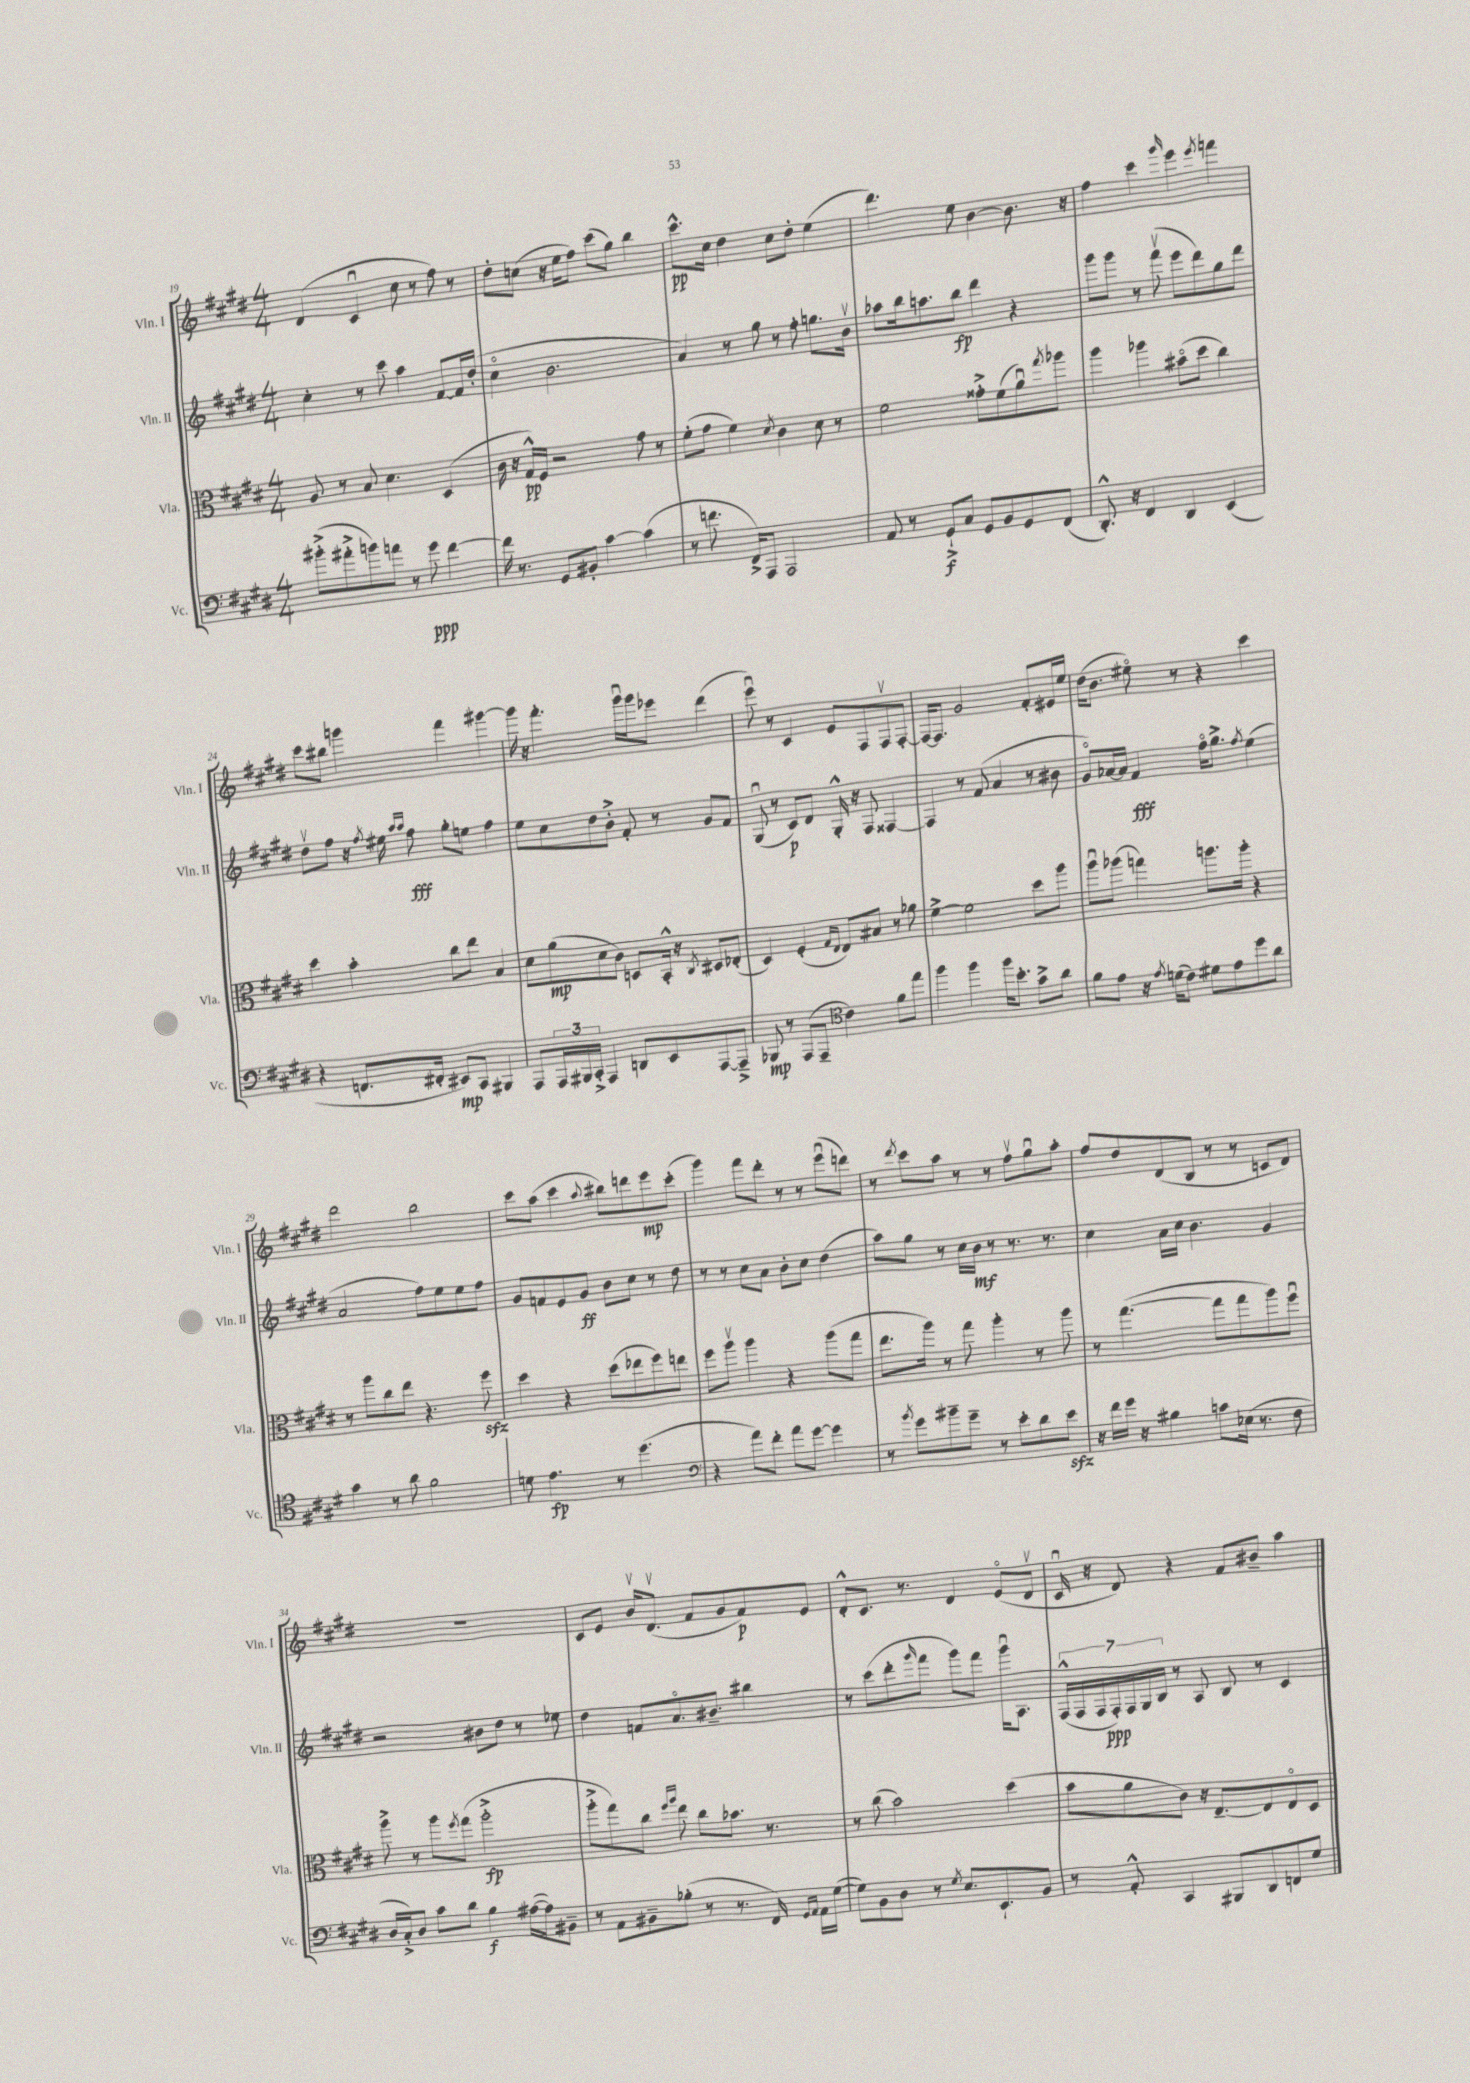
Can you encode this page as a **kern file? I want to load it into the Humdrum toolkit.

**kern	**dynam	**kern	**dynam	**kern	**dynam	**kern	**dynam
*part4	*part4	*part3	*part3	*part2	*part2	*part1	*part1
*staff4	*staff4	*staff3	*staff3	*staff2	*staff2	*staff1	*staff1
*I"Vc.	*	*I"Vla.	*	*I"Vln. II	*	*I"Vln. I	*
*I'Vc.	*	*I'Vla.	*	*I'Vln. II	*	*I'Vln. I	*
*clefF4	*	*clefC3	*	*clefG2	*	*clefG2	*
*k[f#c#g#d#]	*	*k[f#c#g#d#]	*	*k[f#c#g#d#]	*	*k[f#c#g#d#]	*
*M4/4	*	*M4/4	*	*M4/4	*	*M4/4	*
=19	=19	=19	=19	=19	=19	=19	=19
(8b#X'^\L	.	8A/	.	4cc#'\	.	(4d#/	.
8a#X'^\	.	8r	.	.	.	.	.
8bn\)	.	8B/	.	8r	.	4c#u/	.
8an\J	.	4.d#\	.	8ccc#\	.	.	.
8r	.	.	.	4aa\	.	8cc#\	.
8g#\	ppp	.	.	.	.	8r	.
[4f#\	.	(4D#/	.	[8f#/L	.	8ff#\)	.
.	.	.	.	16f#/L]	.	8r	.
.	.	.	.	(16dd#'/JJ	.	.	.
=20	=20	=20	=20	=20	=20	=20	=20
16f#\]	.	16c#\	.	4cc#\	.	8dd#'\L	.
8.r	.	16r	.	.	.	.	.
.	.	16G#^^/LL)	pp	.	.	(8ccn\J	.
.	.	16F#/JJ	.	.	.	.	.
8GG#/L	.	2r	.	2.b\	.	16r	.
.	.	.	.	.	.	16ee\KL	.
8BB#X'/J	.	.	.	.	.	8ff#\J)	.
[4c#\	.	.	.	.	.	(8ccc#\L	.
.	.	.	.	.	.	8gg#\J)	.
(4c#\]	.	8g#\	.	.	.	4bb\	.
.	.	8r	.	.	.	.	.
=21	=21	=21	=21	=21	=21	=21	=21
8r	.	(8f#'\L	.	4a/)	.	8.ccc#^^\L	pp
8.fn\	.	8g#\J	.	.	.	.	.
.	.	.	.	.	.	16cc#\Jk	.
.	.	4f#\)	.	8r	.	4dd#\	.
16FF#^/KL)	.	.	.	.	.	.	.
8AAA/J	.	.	.	8gg#\	.	.	.
.	.	8qd#/	.	.	.	.	.
2AAA/	.	4c#\	.	8r	.	8cc#\L	.
.	.	.	.	8ff#'\	.	8dd#'\J	.
.	.	8d#\	.	8.ggn\L	.	(4ee\	.
.	.	8r	.	.	.	.	.
.	.	.	.	16bv\Jk	.	.	.
=22	=22	=22	=22	=22	=22	=22	=22
8AA/	.	2f#\	.	8aa-X\L	.	4.ddd#\)	.
8r	.	.	.	16bb\k	.	.	.
.	.	.	.	8.aan\	.	.	.
8GG#`^/L	f	.	.	.	.	.	.
8C#/J	.	.	.	8bb\J	fp	8ee\	.
8GG#/L	.	8g##X'^\L	.	4ddd#\	.	[4b\	.
8BB/	.	(8f#\	.	.	.	.	.
8GG#/	.	8au\)	.	4r	.	8.b\]	.
.	.	8qgg#/	.	.	.	.	.
(8FF#/J	.	8aa-X\J	.	.	.	.	.
.	.	.	.	.	.	16r	.
=23	=23	=23	=23	=23	=23	=23	=23
8.DD#'^^/)	.	4aa\	.	8ggg#\L	.	4ff#\	.
.	.	.	.	8ggg#\J	.	.	.
16r	.	.	.	.	.	.	.
4FF#/	.	4aa-X\	.	8r	.	4ccc#\	.
.	.	.	.	(8fff#v\	.	.	.
.	.	.	.	.	.	16qqggg#/	.
4DD#/	.	(8b#X\L	.	8eee\L	.	4eee\	.
.	.	8dd#\J	.	8ddd#\)	.	.	.
.	.	.	.	.	.	8qeee/	.
(4EE/	.	4cc#\)	.	8gg#\	.	4fffn\	.
.	.	.	.	8ddd#\J	.	.	.
!!LO:LB:g=z
=24	=24	=24	=24	=24	=24	=24	=24
4r	.	4dd#\	.	8dd#v\L	.	8ccc#\L	.
.	.	.	.	8ff#\J	.	8bb#X\J	.
8.FFn/L	.	4b'\	.	16r	.	4gggn\	.
.	.	.	.	8qff#/	.	.	.
.	.	.	.	16ee#X\	.	.	.
.	.	.	.	16qqaa/LL	.	.	.
.	.	.	.	16qqaa/JJ	.	.	.
.	.	.	.	8ff#\	fff	.	.
16FF#X'/Jk	.	.	.	.	.	.	.
8EE#X/L)	mp	8cc#\L	.	8gg#'\L	.	4fff#\	.
8CC#/J	.	8ee\J	.	8een\J	.	.	.
4BBB#X/	.	4B/	.	4ff#\	.	[4ggg#X\	.
=25	=25	=25	=25	=25	=25	=25	=25
8AAA/L	.	8d#\L	.	8ee\L	.	16ggg#\]	.
.	.	.	.	.	.	16r	.
24AAA/L	.	(8a\	mp	8cc#\	.	4.fff#'\	.
24BBB#X/	.	.	.	.	.	.	.
24CC#'^/JJ	.	.	.	.	.	.	.
4AAA/	.	8d#\	.	8dd#\	.	.	.
.	.	8c#\J)	.	8b'^\J	.	.	.
8DDn/L	.	8Dn/L	.	8f#'/	.	16ggg#u\LL	.
.	.	.	.	.	.	16ggg#\J	.
8EE/	.	16BB'^^/Jk	.	8r	.	8eee-X\J	.
.	.	16r	.	.	.	.	.
.	.	8qC#/	.	.	.	.	.
[8AAA/	.	8D#X/L	.	8g#/L	.	(4ddd#\	.
8AAA~^/J]	.	(8E-X'/J	.	8f#/J	.	.	.
=26	=26	=26	=26	=26	=26	=26	=26
8BBB-X/	mp	4D#/)	.	(8G#u/	.	8eeeu\)	.
8r	.	.	.	8r	.	8r	.
(8AAA/L	.	(4F#'/	.	8c#/L)	p	4c#/	.
8AAA~/J	.	.	.	8d#/J	.	.	.
*clefC4	*	*	*	*	*	*	*
.	.	16qqG#/LL	.	.	.	.	.
.	.	16qqE/JJ	.	.	.	.	.
4c#\)	.	8E/L)	.	16G#'^^/	.	8e/L	.
.	.	.	.	16r	.	.	.
.	.	8B#X/J	.	8F#/	.	8F#/	.
8f#\L	.	8r	.	[4F##X/	.	8F#v/	.
8ee\J	.	8a-X\	.	.	.	[8F#'/J	.
=27	=27	=27	=27	=27	=27	=27	=27
4ff#\	.	[4f#^\	.	4F##/]	.	16F#/KL_	.
.	.	.	.	.	.	8.F#/J]	.
4ff#\	.	2f#\]	.	8r	.	2g#/	.
.	.	.	.	(8f#/	.	.	.
16ff#\KL	.	.	.	4a/	.	.	.
8.b'\J	.	.	.	.	.	.	.
8g#^\L	.	8dd#\L	.	8r	.	8f#'/L	.
8a\J	.	8aa\J	.	8b#X\	.	16e#X/L	.
.	.	.	.	.	.	16ee/JJ	.
=28	=28	=28	=28	=28	=28	=28	=28
8f#\L	.	8aau\L	.	8g#/L)	.	(16dd#\KL	.
.	.	.	.	.	.	8.b\J	.
8e\J	.	(8aa-X\J	.	[16a-X/L	.	.	.
.	.	.	.	16a-/JJ]	.	.	.
16r	.	4ggn\)	.	4f#/	fff	8ee#X\)	.
8qe/	.	.	.	.	.	.	.
(16dn\KL	.	.	.	.	.	.	.
8c#\J)	.	.	.	.	.	8r	.
8d#X\L	.	8.aan\L	.	16ff#\KL	.	4r	.
.	.	.	.	8.gg#^\J	.	.	.
8e\	.	.	.	.	.	.	.
.	.	16aa'\Jk	.	.	.	.	.
.	.	.	.	8qff#/	.	.	.
8dd#\	.	4r	.	(4ee\	.	4ccc#\	.
8a\J	.	.	.	.	.	.	.
!!LO:LB:g=z
=29	=29	=29	=29	=29	=29	=29	=29
4g#\	.	8r	.	2a/	.	2ddd#\	.
.	.	8aa\L	.	.	.	.	.
8r	.	8cc#\	.	.	.	.	.
8a\	.	8ee\J	.	.	.	.	.
2f#\	.	4.r	.	8ff#\L)	.	2bb\	.
.	.	.	.	8ee\	.	.	.
.	.	.	.	8ee\	.	.	.
.	.	8ff#zz\	.	8ff#\J	.	.	.
=30	=30	=30	=30	=30	=30	=30	=30
8dn\	.	4dd#\	.	8g#/L	.	8ccc#\L	.
4.e\	fp	.	.	8fn/	.	(8aa\J	.
.	.	4r	.	8e/	.	4ccc#\	.
.	.	.	.	8g#/J	ff	.	.
.	.	.	.	.	.	8qqaa/	.
8r	.	(8dd#\L	.	8b\L	.	8bb#X\L)	.
(4.dd#\	.	8ee-X\	.	8cc#\J	.	8dddn\	.
.	.	8ff#\)	.	8r	.	8eee\	mp
.	.	8een\J	.	8dd#\	.	(8ccc#'\J	.
=31	=31	=31	=31	=31	=31	=31	=31
*clefF4	*	*	*	*	*	*	*
4r	.	8ff#\L	.	8r	.	4ggg#\)	.
.	.	8aav\J	.	8r	.	.	.
8a\L)	.	4aa\	.	8cc#\L	.	8fff#\L	.
8f#'\J	.	.	.	8a\J	.	8ddd#'\J	.
8a\L	.	4r	.	8b'\L	.	8r	.
[8g#\J	.	.	.	8cc#\J	.	8r	.
4g#\]	.	(8aa\L	.	(4dd#\	.	(8eeeu\L	.
.	.	8gg#\J	.	.	.	8dddn\J)	.
=32	=32	=32	=32	=32	=32	=32	=32
8r	.	8.ee\L	.	8aa\L)	.	8r	.
8qb/	.	.	.	.	.	8qddd#/	.
8g#\L	.	.	.	8gg#\J	.	8ccc#\L	.
.	.	16aa\Jk)	.	.	.	.	.
8b#X~\	.	8r	.	8r	.	8aa\J	.
8g#~\J	.	8gg#\	.	16cc#\LL	.	8r	.
.	.	.	.	16b\JJ	mf	.	.
8r	.	4aa'\	.	8r	.	8r	.
8e'\L	.	.	.	8.r	.	8ff#v\L	.
8d#\	.	8r	.	.	.	8gg#u\	.
.	.	.	.	8.r	.	.	.
8ezz\J	.	8aa\	.	.	.	8aa'\J	.
=33	=33	=33	=33	=33	=33	=33	=33
16r	.	8r	.	4cc#\	.	8ff#/L	.
16f#\LL	.	.	.	.	.	.	.
16g#\JJ	.	([4.gg#\	.	.	.	8dd#/	.
16r	.	.	.	.	.	.	.
4B#X\	.	.	.	16a\LL	.	(8d#/	.
.	.	.	.	16cc#\JJ	.	.	.
.	.	.	.	4.b\	.	8B/J	.
8cn\L	.	8gg#\L]	.	.	.	8r	.
(16E-X\Jk	.	8gg#\	.	.	.	8r	.
8.r	.	.	.	.	.	.	.
.	.	8aa\)	.	4g#/	.	8cn/L	.
8F#\	.	8ff#u\J	.	.	.	8d#/J)	.
!!LO:LB:g=z
=34	=34	=34	=34	=34	=34	=34	=34
16D#/LL	.	8aa^\	.	2r	.	1r	.
16C#'^/J)	.	.	.	.	.	.	.
8D#/J	.	8r	.	.	.	.	.
8c#\L	.	8aa\L	.	.	.	.	.
.	.	8qff#/	.	.	.	.	.
8d#\J	.	(8gg#\J	.	.	.	.	.
4B\	f	2aa'^\	fp	8b#X\L	.	.	.
.	.	.	.	8dd#\J	.	.	.
([16A#X\LL	.	.	.	8r	.	.	.
16A#\J])	.	.	.	.	.	.	.
8BB#X~\J	.	.	.	8ee-X\	.	.	.
=35	=35	=35	=35	=35	=35	=35	=35
8r	.	8aa'^\L	.	4dd#\	.	8c#/L	.
8AA\L	.	8gg#\)	.	.	.	8e/J	.
8BB#X~\	.	8cc#\J	.	8fn/L	.	16bv/KL	.
.	.	.	.	.	.	(8.d#v/J	.
.	.	16qqff#/LL	.	.	.	.	.
.	.	16qqaa/JJ	.	.	.	.	.
(8B-X'\J	.	8ee\	.	8.a/	.	.	.
8r	.	8cc#\L	.	.	.	8f#/L	.
.	.	.	.	8.b#X~/J	.	.	.
8.r	.	8.b-X\J	.	.	.	8g#/	.
.	.	.	.	4bb#X\	.	8f#/)	p
16FF#/)	.	8.r	.	.	.	.	.
16qqGG#/LL	.	.	.	.	.	.	.
16qqAA/JJ	.	.	.	.	.	.	.
16AA\LL	.	.	.	.	.	8e/J	.
([16G#\JJ	.	.	.	.	.	.	.
=36	=36	=36	=36	=36	=36	=36	=36
8G#\L])	.	8r	.	8r	.	8d#'^^/L	.
8BB\	.	(8cc#\	.	(8ccc#\L	.	8.c#/J	.
8D#\J	.	2b\)	.	8ddd#'\	.	.	.
.	.	.	.	.	.	8.r	.
.	.	.	.	16qqggg#/	.	.	.
8r	.	.	.	8fff#\J	.	.	.
8qG#/	.	.	.	.	.	.	.
8.E/L	.	.	.	8ggg#\L)	.	4d#/	.
.	.	.	.	8fff#\J	.	.	.
8.EE`/	.	.	.	.	.	.	.
.	.	(4dd#\	.	16ggg#u\KL	.	(8e/L	.
.	.	.	.	8.A\J	.	.	.
8BB/J	.	.	.	.	.	8d#v/J	.
=37	=37	=37	=37	=37	=37	=37	=37
8r	.	8b\L	.	(28F#^^/LL	.	16c#u/	.
.	.	.	.	28F#/	.	.	.
.	.	.	.	.	.	16r	.
.	.	.	.	28F#/	.	.	.
.	.	.	.	28F#'/)	ppp	.	.
8AA'^^/	.	8a\	.	.	.	8d#/)	.
.	.	.	.	28F#/	.	.	.
.	.	.	.	28G#/	.	.	.
.	.	.	.	28B/JJ	.	.	.
4CC#/	.	8c#\J)	.	8r	.	4r	.
.	.	16r	.	8A/	.	.	.
.	.	[8.E~/L	.	.	.	.	.
8BBB#X/L	.	.	.	8B/	.	8f#/L	.
8DD#/	.	8E/]	.	8r	.	8b#X~/J	.
8FFn/	.	8E/	.	4c#/	.	4aa\	.
8G#/J	.	8D#/J	.	.	.	.	.
==	==	==	==	==	==	==	==
*-	*-	*-	*-	*-	*-	*-	*-
